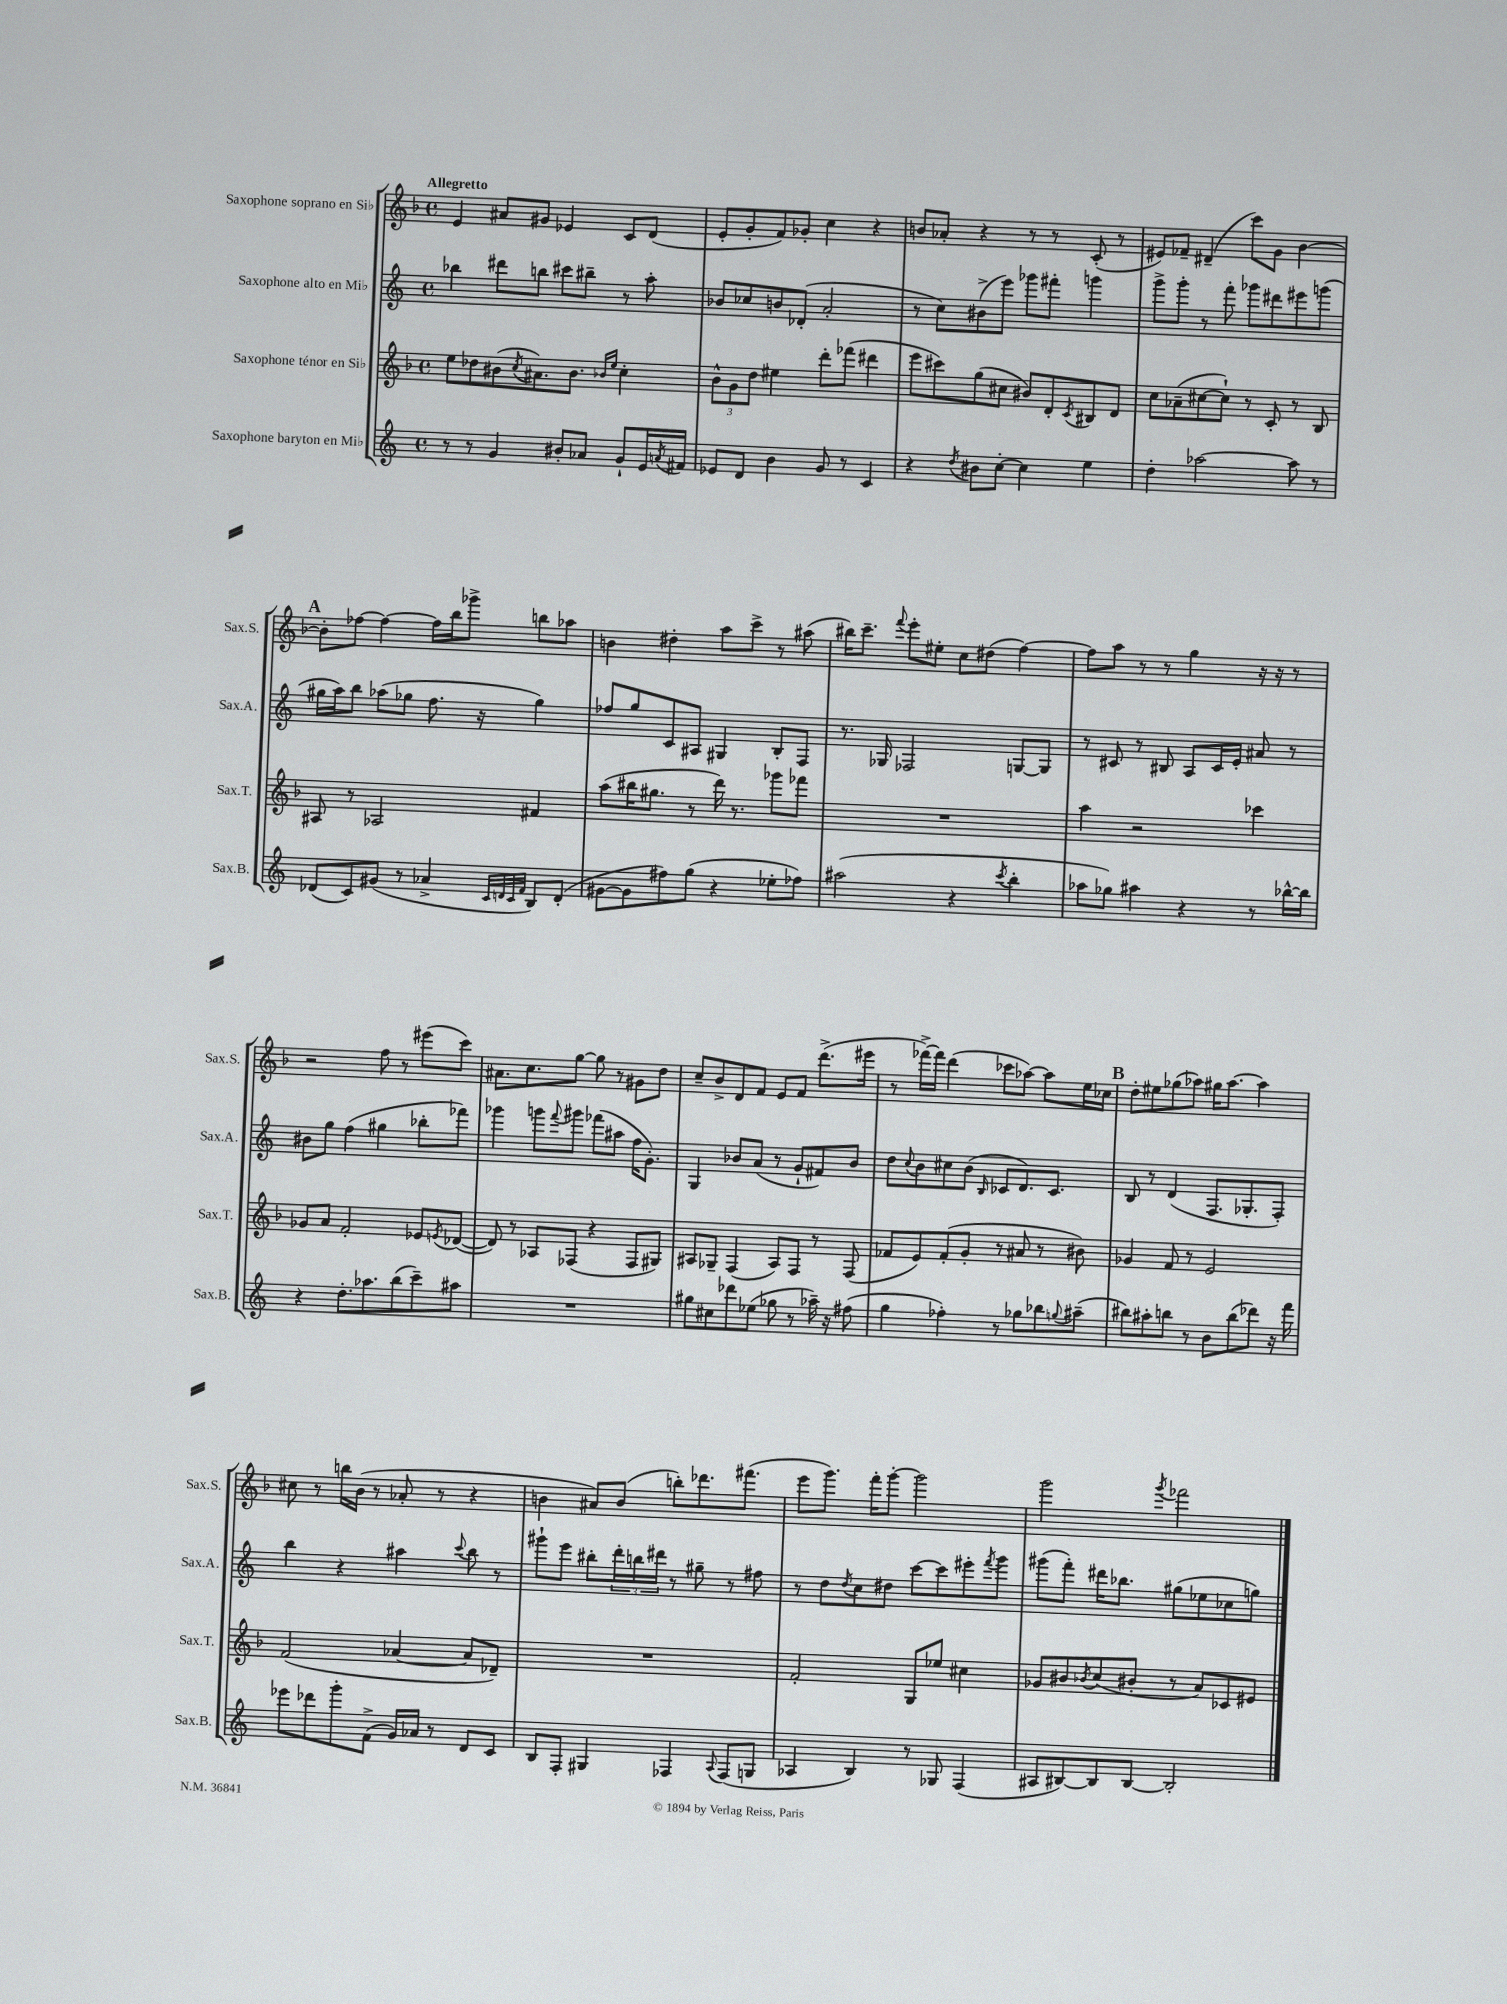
<<
\new StaffGroup <<
\new Staff = "s0" \with { instrumentName = "Saxophone soprano en Sib" shortInstrumentName = "Sax.S." } {
    \clef treble \key f \major \defaultTimeSignature \time 4/4 \tempo "Allegretto"
    e'4 ais'8 gis'8 ees'4 c'8 d'8( |
    e'8-. g'8-. f'8) ges'8-. c''4 r4 |
    b'8 aes'8-. r4 r8 r8 c'8-.( r8 |
    eis'8) fes'8-- dis'4--( c'''8) g'8 bes'4~ |
    \mark \markup { \bold "A" } bes'8-. fes''8~ fes''4~ fes''16 bes''16 ges'''8-> b''8 aes''8 |
    b'4 dis''4-. a''8 c'''8-> r8 ais''8( |
    bis''16) c'''8.-- \appoggiatura { f'''8 } e'''8-. eis''8-. c''8 dis''8( f''4~) |
    f''8 a''8 r8 r8 g''4 r16 r16 r8 |
    r2 f''8 r8 eis'''8( c'''8) |
    ais'8. c''8. g''8~ g''8 r8 gis'8 d''8 |
    c''8-- bes'8-> d'8 f'8 e'8 f'8 d'''8.->( eis'''16 |
    r8 fes'''16~->) fes'''16 d'''4( ces'''8 aes''8~) aes''8 e''16 ces''16 |
    \mark \markup { \bold "B" } d''8-. eis''8 ges''8( aes''8) gis''16 aes''8.~ aes''4 |
    cis''8 r8 b''16 bes'16( r8 aes'8-. r8 r4 |
    b'4 ais'8) b'8( b''8-.) des'''8. fis'''8.( |
    e'''8 g'''8.) f'''16-. g'''8~-. g'''2 |
    g'''2 \acciaccatura { g'''8 } fes'''2 \bar "|." |
}
\new Staff = "s1" \with { instrumentName = "Saxophone alto en Mib" shortInstrumentName = "Sax.A." } {
    \clef treble \key c \major \defaultTimeSignature \time 4/4
    bes''4 dis'''8 b''8 cis'''8 bis''8-- r8 a''8-. |
    bes'8 ces''8 b'8 des'8-.( a'2-. |
    r8 c''8) bis'8->( e'''8) ges'''8 fis'''8-. g'''4 |
    g'''8-> g'''8-. r8 f'''8-. ges'''8 dis'''8 eis'''8 g'''8( |
    \mark \markup { \bold "A" } gis''16 a''16) b''8 aes''8( ges''8 f''8. r16 ges''4) |
    fes''8 g''8 c'8 ais8 gis4 b8-. f8 |
    r8. ges16 fes2 g8~ g8 |
    r8 cis'8 r8 bis8 a8 cis'16 e'16-. ais'8 r8 |
    bis'8 g''8 f''4( gis''4 bes''8-. fes'''8) |
    ges'''4 g'''8 \appoggiatura { f'''8 } gis'''8 fes'''8( ais''8 f''16 g'8.-.) |
    g4 bes'8 a'8( r8 g'8-! fis'8) bes'8 |
    d''8 \appoggiatura { c''8 } b'8 cis''8 b'8( \grace { b16 } ces'8 d'8.) ces'8. |
    \mark \markup { \bold "B" } b8 r8 d'4( f8. ges8.-. f8-.) |
    b''4 r4 ais''4 \appoggiatura { c'''8 } b''8 r8 |
    gis'''8-! e'''8 bis''8-. \tuplet 3/2 { d'''16-. b''16 dis'''16 } r8 gis''8-- r8 fis''8 |
    r8 d''8 \acciaccatura { d''8 } c''8 dis''8 c'''8~ c'''8 eis'''8-. \acciaccatura { f'''8 } g'''8 |
    gis'''8( f'''8-.) dis'''16 bes''8. gis''8( ees''8 ces''8 g''8) \bar "|." |
}
\new Staff = "s2" \with { instrumentName = "Saxophone ténor en Sib" shortInstrumentName = "Sax.T." } {
    \clef treble \key f \major \defaultTimeSignature \time 4/4
    e''8 des''8 bis'8( \acciaccatura { c''8 } ais'8.) bis'8. \grace { bes'16 e''16 } c''4-. |
    \tuplet 3/2 { bes'8-^ g'8 d''8 } eis''4 d'''8-. fes'''8( dis'''4 |
    e'''8 cis'''8) g''8( cis''8 bis'8) d'8-. \acciaccatura { c'8 } bis8 d'8 |
    c''8 aes'8--( cis''8~ cis''8-!) r8 c'8-. r8 bes8 |
    \mark \markup { \bold "A" } ais8 r8 aes2 fis'4 |
    a''8( bis''16 gis''8. r8 d'''16) r8. ges'''8 fes'''8 |
    R1 |
    a''4 r2 ces'''4 |
    ges'8 a'8 f'2-. ees'8 \acciaccatura { e'8 } des'8~( |
    des'8) r8 aes8 fes8( r4 fes8 gis8) |
    ais8 ges8-- f4( ais8) f8 r8 f8( |
    fes'8 e'8) fes'8-.( g'8-. r8 ais'8 r8 bis'8) |
    \mark \markup { \bold "B" } ges'4 f'8 r8 e'2 |
    f'2( aes'4~ aes'8 des'8--) |
    R1 |
    f'2-. g8 ees''8 cis''4 |
    ges'8 bis'8 \acciaccatura { bes'8 } c''8( bis'8-. r8 a'8) ces'8 eis'8 \bar "|." |
}
\new Staff = "s3" \with { instrumentName = "Saxophone baryton en Mib" shortInstrumentName = "Sax.B." } {
    \clef treble \key c \major \defaultTimeSignature \time 4/4
    r8 r8 g'4 bis'8-. aes'8 g'8-! e'16 \acciaccatura { a'8 } fis'16 |
    ees'8 d'8 b'4 g'8 r8 c'4 |
    r4 \acciaccatura { d''8 } bis'8 c''8~-. c''4 e''4 |
    d''4-. aes''2~ aes''8 r8 |
    \mark \markup { \bold "A" } des'8( c'8) gis'8( r8 aes'4-> \grace { c'32 d'32 c'32 f'32 } b8) d'8-.( |
    gis'8~ gis'8 fis''8) g''8( r4 ees''8-. fes''8) |
    ais''2( r4 \acciaccatura { c'''8 } b''4-. |
    aes''8 ges''8) ais''4 r4 r8 bes''16~-^ bes''16 |
    r4 d''8.-. aes''8. b''8( c'''8--) ais''8 |
    R1 |
    gis''8 cis''8 des'''8 ees''8( ges''8 r8 aes''16--) r16 fis''8( |
    g''4 fes''4-.) r8 ges''8 bes''8 \appoggiatura { g''8 } ais''8--( |
    \mark \markup { \bold "B" } bis''8) ais''8-. b''8 r8 b'8 b''8( des'''8) r16 f'''16 |
    ees'''8 des'''8 g'''8-. f'8->( g'16) aes'16 r8 d'8 c'8 |
    b8 f8-. gis4 fes4 \appoggiatura { a8 } fes8( g8 |
    aes4 b4) r8 ges8 f4( |
    ais8 bis8~) bis8 bis8~ bis2-. \bar "|." |
}
>>
>>
\layout { \context { \Score \remove "Bar_number_engraver" } }
